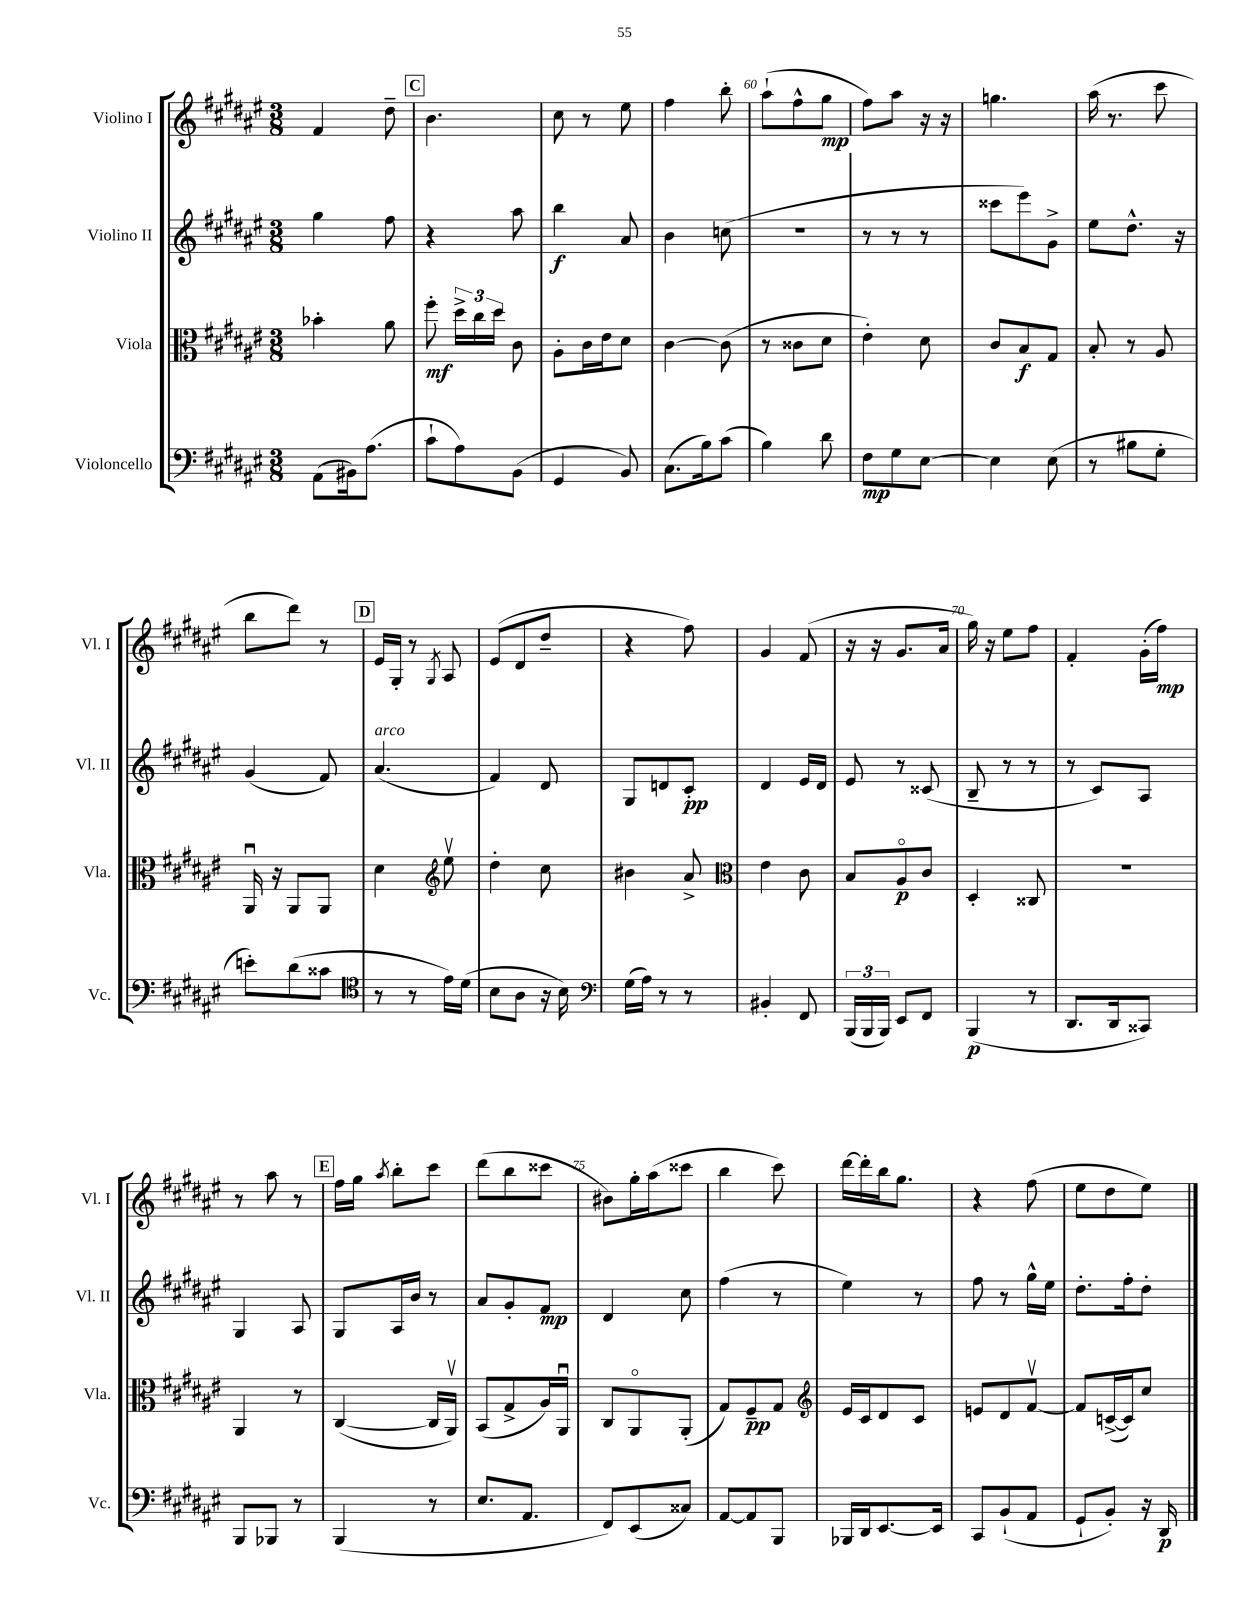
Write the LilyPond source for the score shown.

<<
\new StaffGroup <<
\new Staff = "s0" \with { instrumentName = "Violino I" shortInstrumentName = "Vl. I" } {
    \clef treble \key fis \major \numericTimeSignature \time 3/8
    \autoBeamOff fis'4 dis''8-- |
    \mark \markup { \box "C" } b'4. |
    cis''8 r8 eis''8 |
    fis''4 b''8-. |
    ais''8[-!( fis''8-^ gis''8]\mp |
    fis''8[) ais''8] r16 r16 |
    g''4. |
    ais''16( r8. cis'''8 |
    b''8[ dis'''8]) r8 |
    \mark \markup { \box "D" } eis'16[ gis16]-. r8 \acciaccatura { gis8 } ais8 |
    eis'8[( dis'8 dis''8]-- |
    r4 fis''8) |
    gis'4 fis'8( |
    r16 r16 gis'8.[ ais'16] |
    gis''16) r16 eis''8[ fis''8] |
    fis'4-. gis'16[-.( fis''16]\mp) |
    r8 ais''8 r8 |
    \mark \markup { \box "E" } fis''16[ gis''16] \acciaccatura { ais''8 } b''8[-. cis'''8] |
    dis'''8[( b''8 cisis'''8] |
    bis'8[) gis''16-. ais''16( cisis'''8] |
    b''4 cis'''8) |
    dis'''16[~ dis'''16-. b''16 gis''8.] |
    r4 fis''8( |
    eis''8[ dis''8 eis''8]) \bar "|." |
}
\new Staff = "s1" \with { instrumentName = "Violino II" shortInstrumentName = "Vl. II" } {
    \clef treble \key fis \major \numericTimeSignature \time 3/8
    \autoBeamOff gis''4 fis''8 |
    \mark \markup { \box "C" } r4 ais''8 |
    b''4\f ais'8 |
    b'4 c''8( |
    R4. |
    r8 r8 r8 |
    cisis'''8[ eis'''8) gis'8]-> |
    eis''8[ dis''8.]-^ r16 |
    gis'4( fis'8) |
    \mark \markup { \box "D" } ais'4.^\markup { \italic "arco" }( |
    fis'4) dis'8 |
    gis8[ d'8 cis'8]-.\pp |
    dis'4 eis'16[ dis'16] |
    eis'8 r8 cisis'8( |
    b8-- r8 r8 |
    r8 cis'8[) ais8] |
    gis4 ais8 |
    \mark \markup { \box "E" } gis8[ ais16 b'16] r8 |
    ais'8[ gis'8-. fis'8]\mp |
    dis'4 cis''8 |
    fis''4( r8 |
    eis''4) r8 |
    fis''8 r8 gis''16[-^ eis''16] |
    dis''8.[-. fis''16-. dis''8]-. \bar "|." |
}
\new Staff = "s2" \with { instrumentName = "Viola" shortInstrumentName = "Vla." } {
    \clef alto \key fis \major \numericTimeSignature \time 3/8
    \autoBeamOff bes'4-. ais'8 |
    \mark \markup { \box "C" } fis''8-.\mf \tuplet 3/2 { dis''16[-> cis''16 dis''16] } cis'8 |
    ais8[-. cis'16 eis'16 dis'8] |
    cis'4~ cis'8( |
    r8 cisis'8[ dis'8] |
    eis'4-.) dis'8 |
    cis'8[ b8\f gis8] |
    b8-. r8 ais8 |
    ais,16\downbow r16 ais,8[ ais,8] |
    \mark \markup { \box "D" } dis'4 \clef treble eis''8\upbow |
    dis''4-. cis''8 |
    bis'4 ais'8-> |
    \clef alto eis'4 cis'8 |
    b8[ ais8\flageolet\p cis'8] |
    dis4-. cisis8 |
    R4. |
    ais,4 r8 |
    \mark \markup { \box "E" } cis4~( cis16[ ais,16]\upbow) |
    b,8[( gis8-> ais16) ais,16]\downbow |
    cis8[ ais,8\flageolet ais,8]-.( |
    gis8[) fis8--\pp gis8] |
    \clef treble eis'16[ cis'16 dis'8 cis'8] |
    e'8[ dis'8 fis'8]~\upbow |
    fis'8[ c'16~->( c'16) cis''8] \bar "|." |
}
\new Staff = "s3" \with { instrumentName = "Violoncello" shortInstrumentName = "Vc." } {
    \clef bass \key fis \major \numericTimeSignature \time 3/8
    \autoBeamOff ais,8[( bis,16) ais8.]( |
    \mark \markup { \box "C" } cis'8[-! ais8) b,8]( |
    gis,4 b,8) |
    cis8.[( b16) cis'8]( |
    b4) dis'8 |
    fis8[\mp gis8 eis8]~ |
    eis4 eis8( |
    r8 bis8[ gis8]-. |
    e'8[-.) dis'8( cisis'8] |
    \mark \markup { \box "D" } \clef tenor r8 r8 eis'16[) dis'16]( |
    b8[ ais8] r16 b16) |
    \clef bass gis16[( ais16]) r8 r8 |
    bis,4-. fis,8 |
    \tuplet 3/2 { b,,16[( b,,16 b,,16]) } eis,8[ fis,8] |
    b,,4\p( r8 |
    dis,8.[ dis,16 cisis,8]) |
    b,,8[ bes,,8] r8 |
    \mark \markup { \box "E" } b,,4( r8 |
    eis8.[ ais,8.] |
    fis,8[) eis,8( cisis8]) |
    ais,8[~ ais,8 b,,8] |
    bes,,16[ dis,16 eis,8.~ eis,16] |
    cis,8[ b,8-!( ais,8] |
    gis,8[-! b,8]-.) r16 dis,16\p \bar "|." |
}
>>
>>
\layout { \context { \Score currentBarNumber = #56 \override BarNumber.break-visibility = ##(#f #t #t) barNumberVisibility = #(every-nth-bar-number-visible 5) } }
